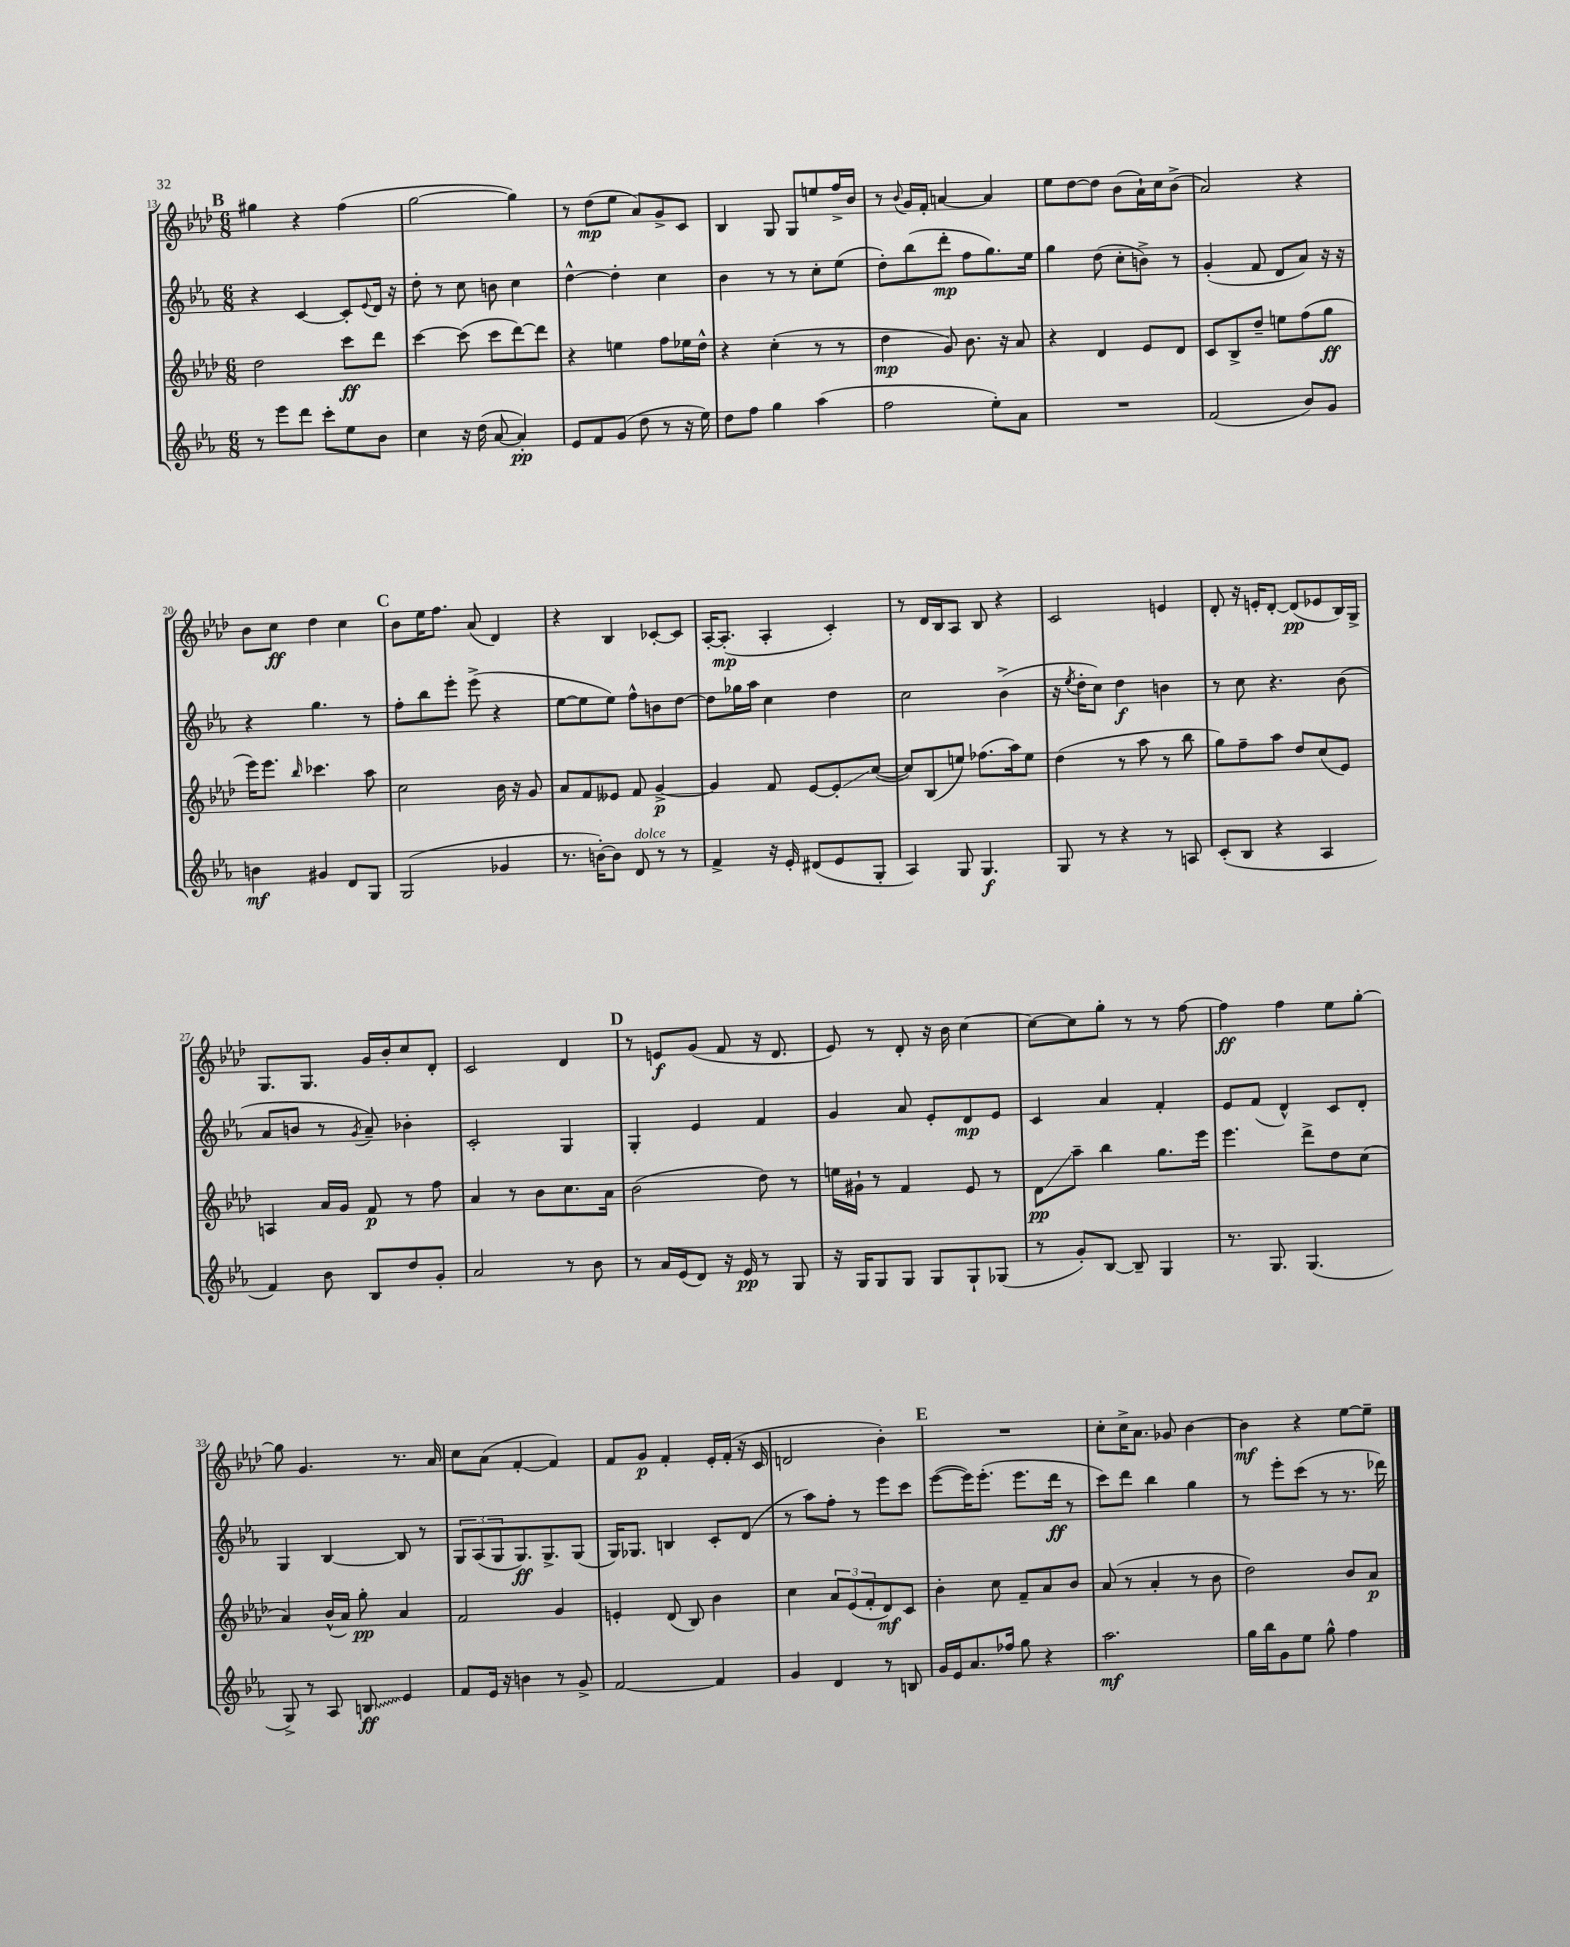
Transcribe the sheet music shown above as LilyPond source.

<<
\new StaffGroup <<
\new Staff = "s0" {
    \clef treble \key aes \major \numericTimeSignature \time 6/8
    \mark \markup { \bold "B" } gis''4 r4 f''4( |
    g''2~ g''4) |
    r8 des''8\mp( ees''8 aes'8) g'8-> c'8 |
    bes4 g8 g8 e''8 f''16-> bes'16 |
    r8 \appoggiatura { bes'8 } g'16 f'16-. a'4~ a'4 |
    ees''8 des''8~ des''8 bes'8( aes'16-!) c''16 bes'8->( |
    aes'2) r4 |
    bes'8 c''8\ff des''4 c''4 |
    \mark \markup { \bold "C" } bes'8 ees''16 f''8. aes'8( des'4) |
    r4 bes4 ces'8~-. ces'8 |
    aes16~-. aes8.-.\mp( aes4-. c'4-.) |
    r8 des'16 bes16 aes8 bes8 r4 |
    c'2 e'4 |
    des'8-. r16 e'16-. des'8~-. des'8\pp( ees'8 bes16) g16-> |
    g8. g8. g'16 bes'16-. c''8 des'8-. |
    c'2 des'4 |
    \mark \markup { \bold "D" } r8 e'8\f g'8( f'8 r16 des'8. |
    ees'8) r8 des'8-. r16 bes'16 c''4~ |
    c''8~ c''8 g''8-. r8 r8 f''8~ |
    f''4\ff f''4 ees''8 g''8~-. |
    g''8 g'4. r8. aes'16 |
    c''8 aes'8( f'4~-. f'4) |
    f'8 g'8\p f'4-. ees'16-. f'16-.( r16 c'16 |
    d'2 bes'4-.) |
    \mark \markup { \bold "E" } R2. |
    c''8-. c''16-> aes'8. ges'8 bes'4~ |
    bes'4\mf r4 ees''8~ ees''8-- \bar "|." |
}
\new Staff = "s1" {
    \clef treble \key ees \major \numericTimeSignature \time 6/8
    \mark \markup { \bold "B" } r4 c'4~ c'8-. \appoggiatura { ees'8 } d'16 r16 |
    d''8-. r8 c''8 b'8 c''4 |
    d''4~-^ d''4-. c''4 |
    bes'4 r8 r8 c''8-. ees''8( |
    d''8-.) bes''8( d'''8-.\mp f''8 g''8.) ees''16 |
    g''4 d''8( c''8-. b'8->) r8 |
    g'4-.( f'8 d'8 aes'8) r16 r16 |
    r4 g''4. r8 |
    \mark \markup { \bold "C" } f''8-. bes''8 ees'''8-. ees'''8->( r4 |
    ees''8~ ees''8 ees''8) f''8-^ b'8 d''8~ |
    d''8 ges''16 aes''16 c''4 d''4 |
    c''2 bes'4->( |
    r16 \acciaccatura { ees''8 } d''16-. c''8) d''4\f b'4 |
    r8 c''8 r4. bes'8( |
    aes'8 b'8 r8 \acciaccatura { g'8 } aes'8--) bes'4-. |
    c'2-. g4 |
    \mark \markup { \bold "D" } g4-. ees'4 f'4 |
    g'4 aes'8 ees'8-. d'8\mp ees'8 |
    c'4 aes'4 f'4-. |
    ees'8 f'8( d'4-^) c'8 d'8-. |
    g4 bes4~ bes8 r8 |
    \tuplet 3/2 { g8 aes8( g8 } g8.\ff) g8.-> g8( |
    g16) ges8. b4 c'8-. d'8( |
    r8 aes''8) f''8-. r8 ees'''8 c'''8 |
    \mark \markup { \bold "E" } ees'''8~( ees'''16) ees'''8.-.( ees'''8. d'''16\ff r8 |
    c'''8) d'''8 bes''4 g''4 |
    r8 ees'''8-. c'''8( r8 r8. des'''16) \bar "|." |
}
\new Staff = "s2" {
    \clef treble \key aes \major \numericTimeSignature \time 6/8
    \mark \markup { \bold "B" } des''2 c'''8\ff des'''8 |
    c'''4~ c'''8( c'''8 des'''8~) des'''8 |
    r4 e''4 f''8 ees''16 des''16-^ |
    r4 c''4-.( r8 r8 |
    des''4\mp g'8) bes'8. r16 aes'8 |
    r4 des'4 ees'8 des'8 |
    c'8 bes8-> des''8-- e''8 f''8( g''8\ff |
    ees'''16) ees'''8. \grace { bes''16 } ces'''4. aes''8 |
    \mark \markup { \bold "C" } c''2 bes'16 r16 g'8 |
    aes'8 f'8 eeses'8 f'8 g'4~->\p |
    g'4 f'8 ees'8~ ees'8-.\glissando c''8~( |
    c''8) bes8( e''8) fes''8.( aes''16) e''8 |
    des''4( r8 aes''8 r8 bes''8 |
    g''8) f''8-- aes''8 des''8 c''8( ees'8) |
    a4 aes'16 g'16 f'8\p r8 f''8 |
    aes'4 r8 bes'8 c''8. aes'16 |
    \mark \markup { \bold "D" } bes'2( des''8) r8 |
    e''16 gis'16-! r8 f'4 ees'8 r8 |
    des'8\glissando\pp aes''8-- bes''4 g''8. ees'''16 |
    ees'''4. des'''8-> des''8 c''8( |
    aes'4) bes'16-^( aes'16) g''8-.\pp aes'4 |
    f'2 g'4 |
    e'4-. des'8( bes8) bes'4 |
    c''4 \tuplet 3/2 { aes'8 ees'8( f'8-. } des'8\mf) c'8 |
    \mark \markup { \bold "E" } bes'4-. c''8 f'8-- aes'8 bes'8 |
    aes'8( r8 aes'4-. r8 bes'8 |
    des''2) bes'8 aes'8\p \bar "|." |
}
\new Staff = "s3" {
    \clef treble \key ees \major \numericTimeSignature \time 6/8
    \mark \markup { \bold "B" } r8 ees'''8 d'''8 c'''8-. ees''8 bes'8 |
    c''4 r16 d''16( aes'8~ aes'4-.\pp) |
    ees'8 f'8 g'8( d''8 r8 r16 ees''16) |
    d''8 f''8 g''4 aes''4( |
    f''2 ees''8-.) aes'8 |
    R2. |
    f'2( bes'8) g'8 |
    b'4\mf gis'4 d'8 g8 |
    \mark \markup { \bold "C" } g2( ges'4 |
    r8. b'16~-.) b'8 d'8^\markup { \italic "dolce" } r8 r8 |
    f'4-> r16 ees'16-. dis'8( ees'8 g8-. |
    aes4) g8 g4.\f |
    g8 r8 r4 r8 a8 |
    c'8-.( bes8 r4 aes4 |
    f'4) bes'8 bes8 d''8 g'8-. |
    aes'2 r8 bes'8 |
    \mark \markup { \bold "D" } r8 aes'16 ees'16( d'8) r16 ees'16\pp r8 g8 |
    r16 g16 g8 g8 g8 g8-! ges8( |
    r8 g'8-.) bes8~ bes8-- g4 |
    r8. g8. g4.( |
    g8->) r8 aes8 \once \override Glissando.style = #'zigzag b8\glissando\ff ees'4 |
    f'8 ees'16 r16 b'4 r8 g'8-> |
    f'2~ f'4 |
    g'4 d'4 r8 b8 |
    \mark \markup { \bold "E" } g'16 ees'16 aes'8. fes''16 g''8 r4 |
    aes''2.\mf |
    g''16 bes''16 g'8 ees''8 g''8-^ f''4 \bar "|." |
}
>>
>>
\layout { \context { \Score currentBarNumber = #13 } }
